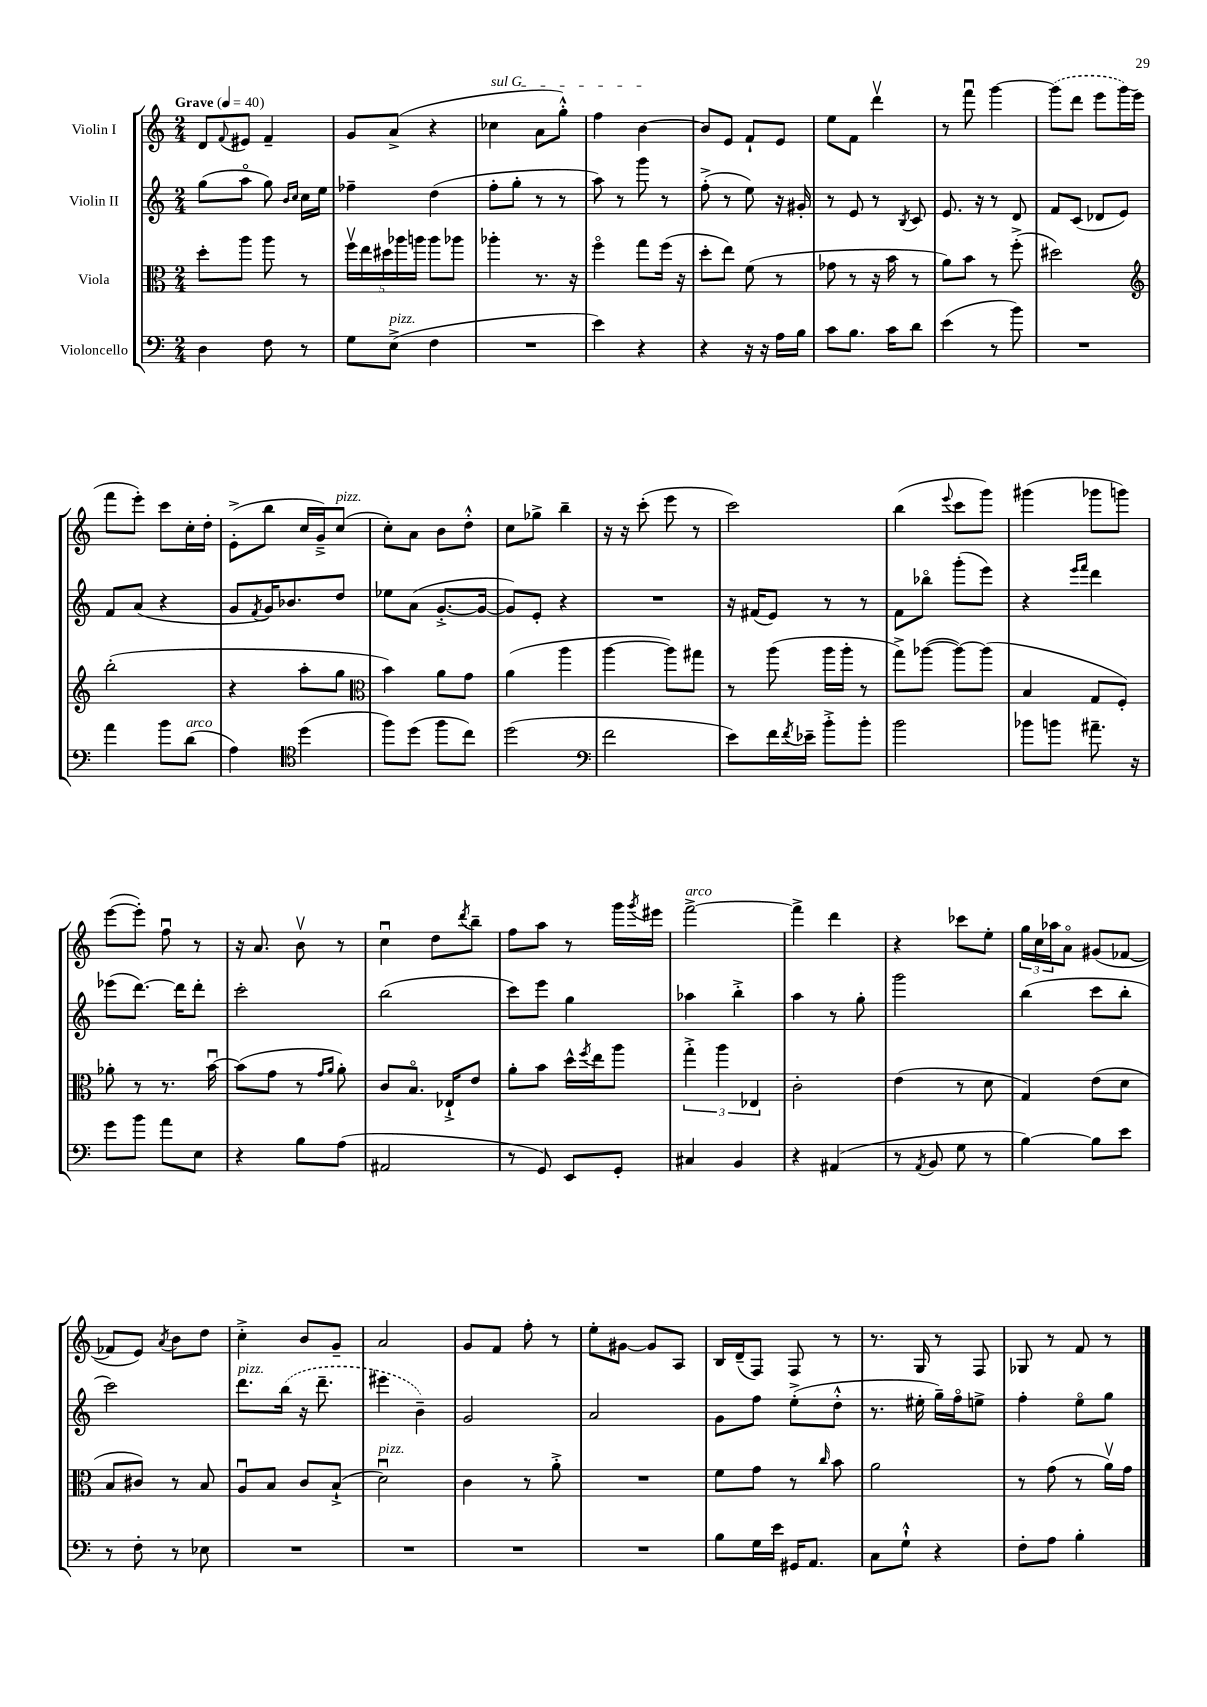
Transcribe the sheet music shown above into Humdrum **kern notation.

**kern	**kern	**kern	**kern
*staff4	*staff3	*staff2	*staff1
*clefF4	*clefC3	*clefG2	*clefG2
*k[]	*k[]	*k[]	*k[]
*M2/4	*M2/4	*M2/4	*M2/4
*MM40	*MM40	*MM40	*MM40
4D	8dd'	(8gg	8d
.	.	.	8qqf
.	8aa	8aao	8e#
8F	8aa	8gg)	4f~
.	.	16qqb	.
.	.	16qqcc	.
8r	8r	16cc	.
.	.	16ee	.
=	=	=	=
8G	20ffv	4ff-~	8g
.	20ee	.	.
.	20dd#	.	.
(8E^	.	.	(8a^
.	20aa-	.	.
.	20aa	.	.
4F	8aa	(4dd	4r
.	8aa-	.	.
=	=	=	=
2r	4aa-'	8ff'	4cc-
.	.	8gg'	.
.	8.r	8r	8a
.	.	8r	8gg'^^)
.	16r	.	.
=	=	=	=
4e)	4ffo	8aa)	4ff
.	.	8r	.
4r	8gg	8ggg	[4b
.	(16ff	8r	.
.	16r	.	.
=	=	=	=
4r	8dd'	(8ff'^	8b]
.	8ee)	8r	8e
16r	(8f	8ee)	8f`
16r	.	.	.
16A	8r	16r	8e
16B	.	16g#'	.
=	=	=	=
8c	8g-	8r	8ee
8.B	8r	8e	8f
.	16r	8r	4dddv
16c	16b	.	.
.	.	8qB	.
8d	8r	8c	.
=	=	=	=
(4e	8a)	8.e	8r
.	8b	.	8fffu
.	.	16r	.
8r	8r	8r	[4ggg
8b)	(8ff'^	8d	.
=	=	=	=
2r	2dd#)	8f	(8ggg]
.	.	(8c	8ddd
.	.	8d-	8eee
.	.	8e)	16ggg)
.	.	.	(16eee
=	=	=	=
*	*clefG2	*	*
4a	(2bb'	8f	8fff
.	.	(8a	8eee')
8b	.	4r	8ccc
(8d	.	.	16cc'
.	.	.	16dd'
=	=	=	=
4A)	4r	8g	(8e'^
.	.	8qf	.
.	.	16g)	8bb
.	.	8.b-	.
*clefC4	*	*	*
(4dd	8aa'	.	16cc
.	.	.	16g~^)
.	8gg	8dd	(8cc
=	=	=	=
*	*clefC3	*	*
8ff)	4b)	8ee-	8cc')
(8dd	.	(8a	8a
8ff	8a	[8.g'^	8b
8cc)	8g	.	8dd'^^
.	.	16g_	.
=	=	=	=
(2dd	(4a	8g])	8cc
.	.	8e'	8gg-^
.	4aa	4r	4bb~
=	=	=	=
*clefF4	*	*	*
2f	[4aa	2r	16r
.	.	.	16r
.	.	.	(8ccc'
.	8aa])	.	8eee
.	8gg#	.	8r
=	=	=	=
8e)	8r	16r	2ccc)
.	.	(16f#	.
16f	(8aa	8e)	.
8qf	.	.	.
16e-~	.	.	.
8b'^	16aa	8r	.
.	16aa'	.	.
8b'	8r	8r	.
=	=	=	=
2b	8gg^)	8f	(4bb
.	([8aa-	8bb-o	.
.	.	.	8qqeee
.	8aa-_)	(8ggg'	8ccc
.	(8aa-]	8eee)	8ggg)
=	=	=	=
8b-	4B	4r	(4ggg#
8b	.	.	.
.	.	16qqeee	.
.	.	16qqfff	.
8.a#~	8G	4ddd	8ggg-
.	8F')	.	8ggg)
16r	.	.	.
=	=	=	=
8g	8a-'	(8eee-	([8eee
8b	8r	[8.ddd)	8eee'])
8a	8.r	.	8ffu
.	.	16ddd]	.
8E	.	8ddd'	8r
.	[16bu	.	.
=	=	=	=
4r	(8b]	2ccc'	16r
.	.	.	8.a
.	8g	.	.
8B	8r	.	8bv
.	16qqg	.	.
.	16qqa	.	.
(8A	8a')	.	8r
=	=	=	=
2AA#	8c	(2bb	4ccu
.	8.Bo	.	.
.	.	.	8dd
.	16E-`^	.	.
.	.	.	8qddd
.	8e	.	8bb~
=	=	=	=
8r	8a'	8ccc)	8ff
8GG)	8b	8eee	8aa
8EE	16dd^^	4gg	8r
.	8qff	.	.
.	16ee	.	.
8GG'	8aa	.	16ggg
.	.	.	8qggg
.	.	.	16eee#
=	=	=	=
4C#	6gg'^	4aa-	[2fff^
.	6aa	.	.
4BB	.	4bb'^	.
.	6E-	.	.
=	=	=	=
4r	2c'	4aa	4fff^]
(4AA#	.	8r	4ddd
.	.	8gg'	.
=	=	=	=
8r	(4e	2ggg	4r
8qAA	.	.	.
8BB	.	.	.
8G	8r	.	8ccc-
8r	8d	.	8ee'
=	=	=	=
[4B)	4G)	(4bb	24gg
.	.	.	24cc
.	.	.	24aa-
.	.	.	8ao
8B]	(8e	8ccc	(8g#
8e	8d	8bb'	[8f-
=	=	=	=
8r	8B	2ccc)	8f-]
8F'	8c#)	.	8e)
.	.	.	8qa
8r	8r	.	8b
8E-	8B	.	8dd
=	=	=	=
2r	8Au	8.ddd	4cc'^
.	8B	.	.
.	.	(16bb	.
.	8c	16r	8b
.	.	8.ddd~	.
.	(8B`^	.	8g~
=	=	=	=
2r	2du)	4eee#	2a
.	.	4b~)	.
=	=	=	=
2r	4c	2g	8g
.	.	.	8f
.	8r	.	8ff'
.	8a'^	.	8r
=	=	=	=
2r	2r	2a	8ee'
.	.	.	[8g#
.	.	.	8g#]
.	.	.	8A
=	=	=	=
8B	8f	8g	16B
.	.	.	(16d~
16G	8g	8ff	8F)
16e	.	.	.
16GG#	8r	(8ee'^	8F
8.AA	.	.	.
.	16qqcc	.	.
.	8b	8dd'^^	8r
=	=	=	=
8C	2a	8.r	8.r
8G`^^	.	.	.
.	.	16ee#'	16G
4r	.	16gg~)	8r
.	.	16ffo	.
.	.	8ee^	8F
=	=	=	=
8F'	8r	4ff'	8G-
8A	(8g	.	8r
4B'	8r	8eeo	8f
.	16av)	8gg	8r
.	16g	.	.
==	==	==	==
*-	*-	*-	*-
